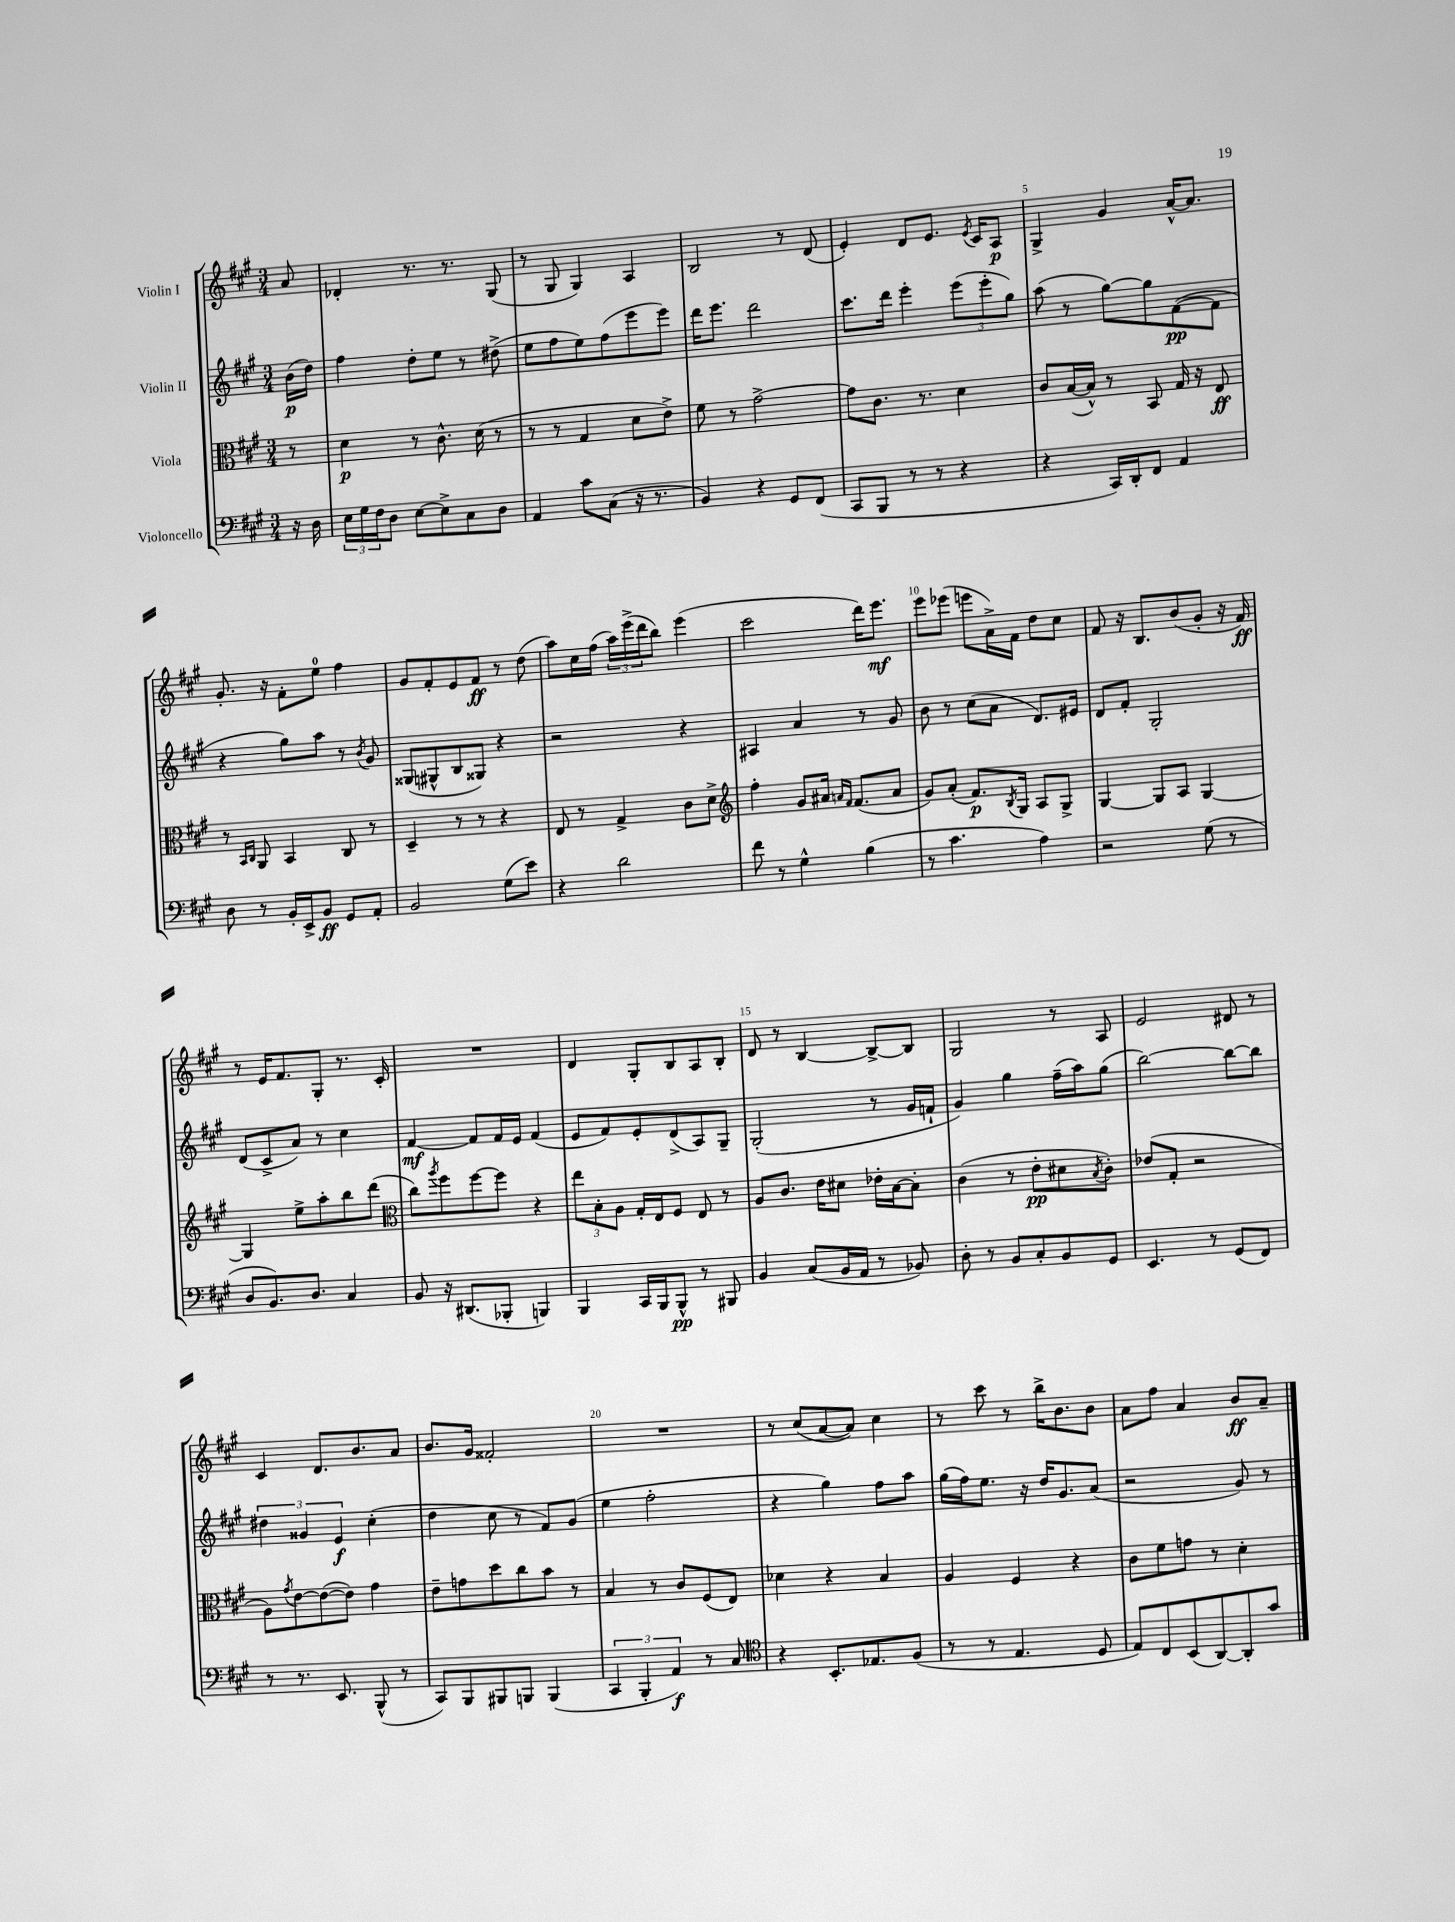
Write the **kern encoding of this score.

**kern	**kern	**kern	**kern
*staff4	*staff3	*staff2	*staff1
*clefF4	*clefC3	*clefG2	*clefG2
*k[f#c#g#]	*k[f#c#g#]	*k[f#c#g#]	*k[f#c#g#]
*M3/4	*M3/4	*M3/4	*M3/4
16r	8r	(16b	8a
16D	.	16dd)	.
=	=	=	=
24E	4d	4ff#	4d-'
24G#	.	.	.
24F#	.	.	.
8D	.	.	.
[8E	8r	8dd'	8.r
8E^]	8.c#^^	8ee	.
.	.	.	8.r
8C#	.	8r	.
.	(16d	.	.
8D	8r	(8dd#^	(8G#
=	=	=	=
4AA	8r	8ee	8r
.	8r	8ff#	8G#
8c#	4G#	8ee)	4G#)
(8C#	.	(8ff#	.
16r	8d	8eee	4A
8.r	.	.	.
.	8e^)	8eee)	.
=	=	=	=
4BB)	8f#	16ddd	2B
.	.	8.eee	.
.	8r	.	.
4r	[2g#^	2ddd	.
8GG#	.	.	8r
(8FF#	.	.	(8d
=	=	=	=
8CC#	8g#]	8.ccc#	4e')
8BBB	8.c#	.	.
.	.	16ddd	.
8r	.	4eee'	8d
.	8.r	.	.
8r	.	.	8.e
4r	4d	(12eee	.
.	.	.	8qe
.	.	.	16c#
.	.	12eee'	.
.	.	.	8A
.	.	12gg#)	.
=	=	=	=
4r	8c#	(8aa	4G#^
.	([16B	8r	.
.	16B^^])	.	.
16CC#)	8r	[8gg#)	4g#
16DD'	.	.	.
8FF#	8BB	8gg#]	.
4AA	16G#	([8f#	[16a^^
.	16r	.	8.a]
.	8E	8f#]	.
=	=	=	=
8D	8r	4r	8.g#'
.	16qqBB	.	.
.	16qqC#	.	.
8r	8AA	.	.
.	.	.	16r
16BB'	4BB	8gg#)	8f#'
16EE^	.	.	.
8BB	.	8aa	8ee
8GG#	8C#	8r	4ff#
.	.	8qb	.
8AA'	8r	8g#	.
=	=	=	=
2BB	4D~	(8G##	8g#
.	.	8G#^^	8f#'
.	8r	8B	8e
.	8r	8G##)	8f#
(8G#	4r	4r	8r
8e)	.	.	(8dd
=	=	=	=
4r	8E	2r	8aa)
.	8r	.	16cc#
.	.	.	(16ff#
2d	4G#^	.	24aa)
.	.	.	(24eee^
.	.	.	24ddd
.	.	.	8bb)
.	8c#	4r	(4eee
.	8d^	.	.
=	=	=	=
*	*clefG2	*	*
8f#	4ff#'	4A#	2ccc#
8r	.	.	.
4G#^^	8g#	4a	.
.	16a#	.	.
.	16qqa	.	.
.	16qqf#	.	.
.	(8.f#	.	.
(4B	.	8r	16ddd)
.	.	.	8.eee
.	8a	8g#	.
=	=	=	=
8r	8g#)	8b	8eee
4.c#	(8a'	8r	(8eee-
.	8.f#)	(8cc#	8eee
.	.	8a	16a^)
.	8qB	.	.
.	16G#	.	16f#
4A)	8A	8.d)	8dd
.	8G#^	.	8cc#
.	.	16e#	.
=	=	=	=
2r	[4G#	8d	8f#
.	.	8f#'	16r
.	.	.	8.B
.	8G#]	2G#'	.
.	8A	.	(8b
(8G#	[4G#	.	8g#'
8r	.	.	16r
.	.	.	16f#)
=	=	=	=
8D	4G#]	(8d	8r
8.BB)	.	8c#^	16e
.	.	.	8.f#
.	8ee^	8a)	.
8.D	.	.	.
.	8aa'	8r	8G#'
4C#	8bb	4cc#	8.r
.	(8ddd	.	.
.	.	.	16c#'
=	=	=	=
*	*clefC3	*	*
8BB	8cc#)	[4f#	2.r
.	8qaa	.	.
16r	8ff#	.	.
(8.DD#	.	.	.
.	[8ff#	8f#]	.
8BBB-'	8ff#]	16f#	.
.	.	16e	.
4BBB)	4r	(4f#	.
=	=	=	=
4BBB	12ee	8e	4d
.	12B'	.	.
.	.	8f#)	.
.	12A	.	.
16CC#	16G#'	8e'	8G#'
16BBB	16E	.	.
8BBB^^	8F#	(8d^	8B
8r	8E	8A)	8A
8BBB#	8r	8G#~	8B'
=	=	=	=
4BB	8A	(2G#'	8d
.	8.c#	.	8r
(8C#	.	.	[4B
.	16e	.	.
16BB	8d#	.	.
16AA	.	.	.
8r	16e-'	8r	8B^_
.	[16B	.	.
8BB-)	8B']	16g#	8B]
.	.	16f`	.
=	=	=	=
8D'	(4c#	4g#)	2G#
8r	.	.	.
8BB	8r	4gg#	.
8C#'	8e'	.	.
8BB	8d#	(16ff#~	8r
.	.	16aa)	.
.	8qB	.	.
8GG#	8c#')	(8gg#	8A
=	=	=	=
4.EE	(8e-	[2bb)	2e
.	8G#'	.	.
.	2r	.	.
8r	.	.	.
(8GG#	.	8bb_	8d#
8FF#)	.	8bb]	8r
=	=	=	=
8r	8A)	6dd#	4c#
.	8qg#	.	.
8.r	[8e	.	.
.	.	6g##	.
.	(8e_	.	8.d
8.EE	.	.	.
.	.	6e	.
.	8e])	.	.
.	.	.	8.b
(8BBB^^	4g#	(4cc#'	.
8r	.	.	8a
=	=	=	=
8CC#)	8e~	4dd	8.b
8BBB	8g	.	.
.	.	.	16g#
8BBB#	8dd	8cc#	2f##'
8BBB	8cc#	8r	.
(4BBB	8b	8f#)	.
.	8r	(8g#	.
=	=	=	=
6CC#	4B	4ee	2.r
6BBB'	.	.	.
.	8r	2ff#'	.
6AA)	.	.	.
.	8c#	.	.
8r	(8F#	.	.
8C#	8E)	.	.
=	=	=	=
*clefC4	*	*	*
4r	4d-	4r	8r
.	.	.	(8cc#
8.BB'	4r	4gg#)	[8a
.	.	.	8a])
8.E-	.	.	.
.	4B	8ff#	4cc#
(8F#	.	8aa	.
=	=	=	=
8r	4A	(16gg#	8r
.	.	16ff#)	.
8r	.	8.ee	8ccc#
4.E	4F#	.	8r
.	.	16r	.
.	.	16dd	16bb^
.	.	8.g#	8.b
.	4r	.	.
8D	.	(8a	8b
=	=	=	=
8E)	8c#	2r	8a
8C#	8f#	.	8ff#
(8BB	8g	.	4a
[8AA)	8r	.	.
8AA']	4d'	8g#)	8b
8g#	.	8r	8a~
==	==	==	==
*-	*-	*-	*-
